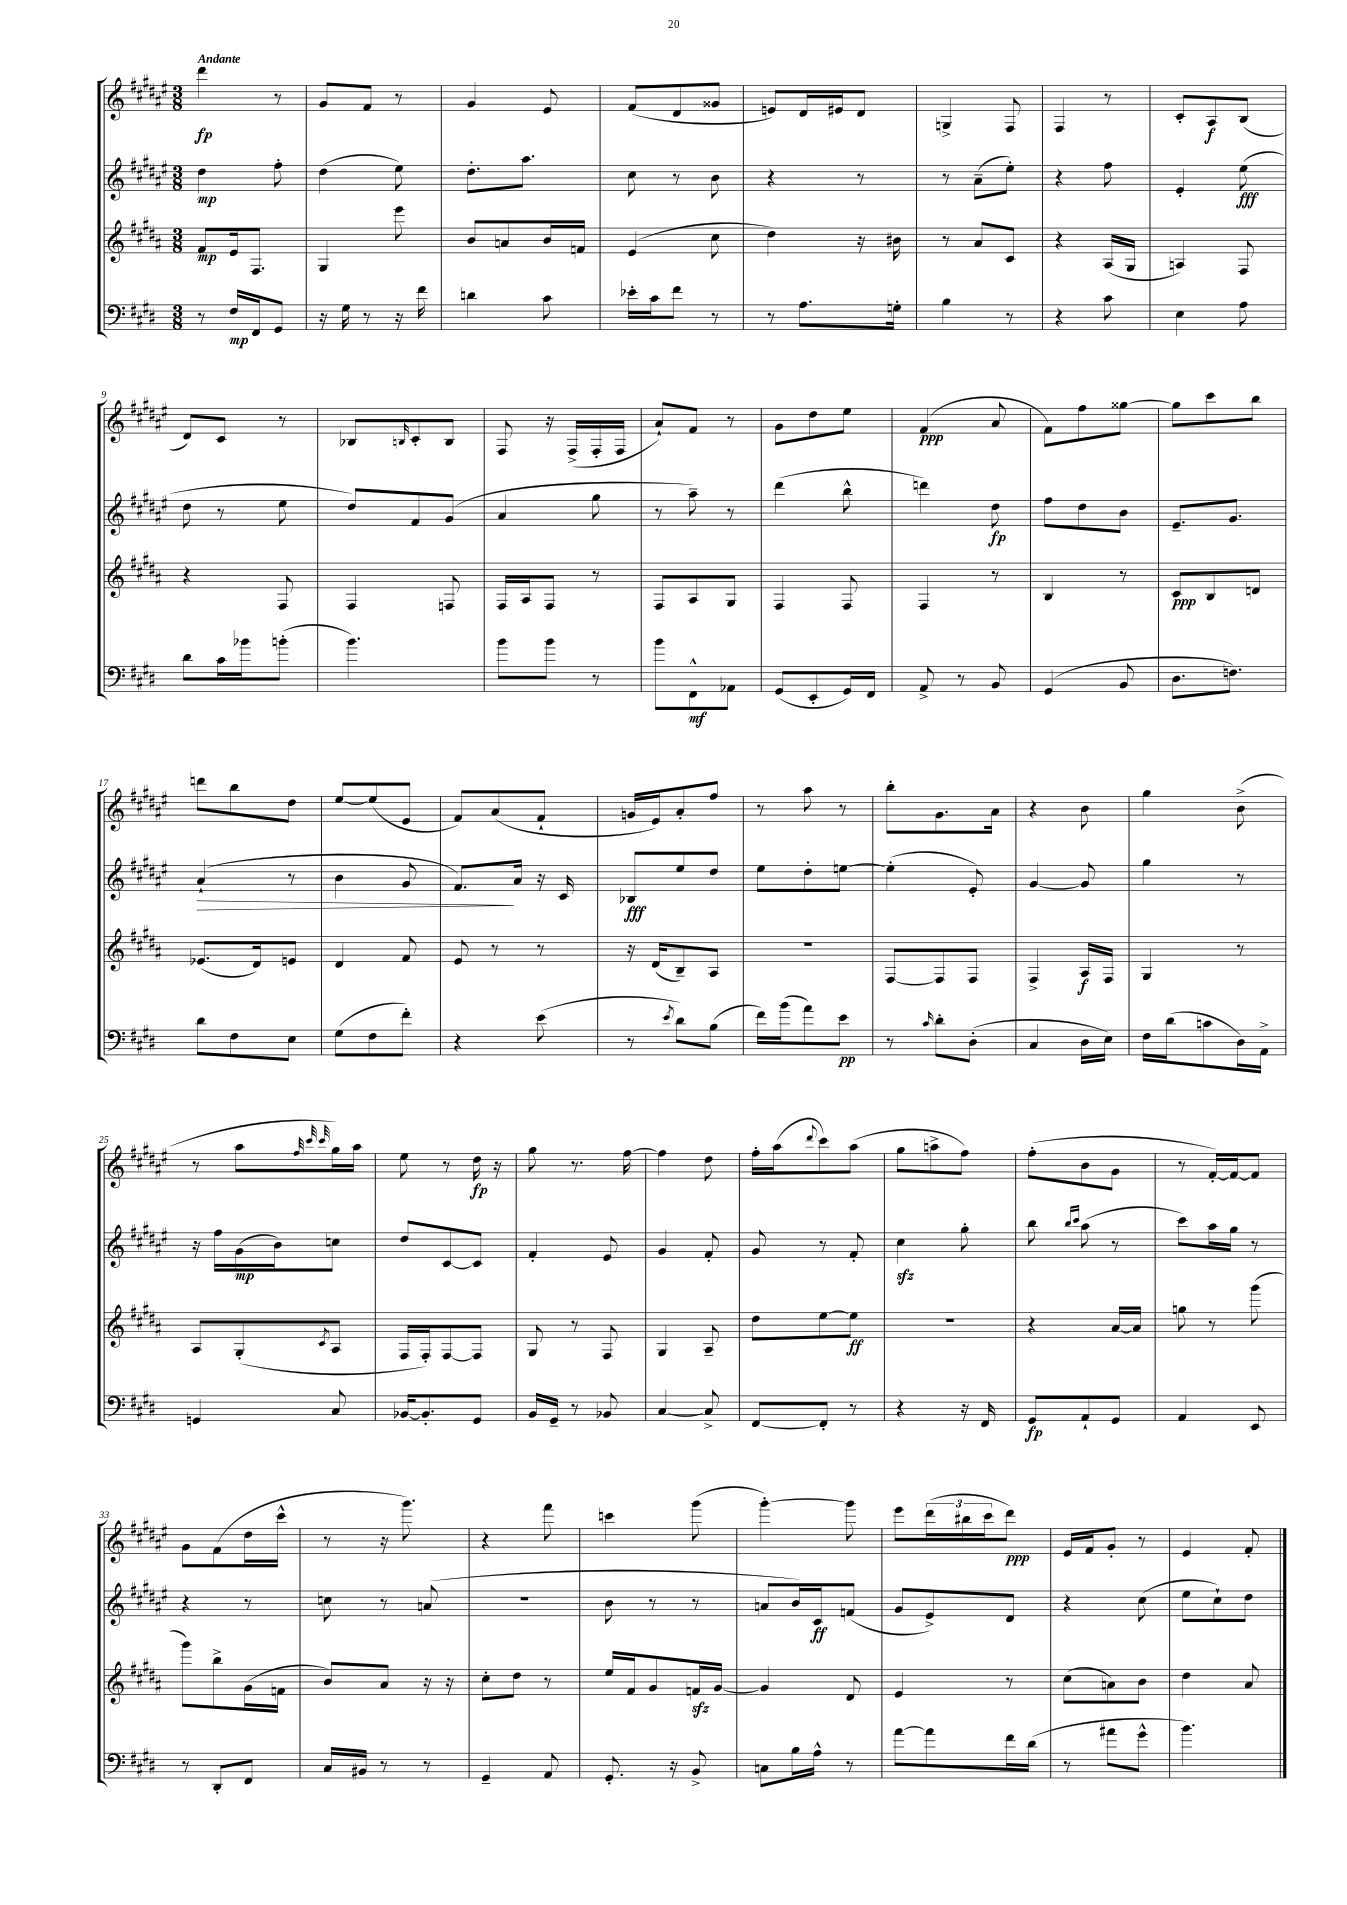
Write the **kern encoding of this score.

**kern	**kern	**kern	**kern
*staff4	*staff3	*staff2	*staff1
*clefF4	*clefG2	*clefG2	*clefG2
*k[f#c#g#d#]	*k[f#c#g#d#a#]	*k[f#c#g#d#a#e#]	*k[f#c#g#d#a#e#]
*M3/8	*M3/8	*M3/8	*M3/8
8r	8f#	4dd#	4ddd#
16F#	16e	.	.
16FF#	8.F#	.	.
8GG#	.	8ff#'	8r
=	=	=	=
16r	4G#	(4dd#	8g#
16G#	.	.	.
8r	.	.	8f#
16r	8eee	8ee#)	8r
16f#	.	.	.
=	=	=	=
4d	8b	8.dd#'	4g#
.	8a	.	.
.	.	8.aa#	.
8c#	16b	.	8e#
.	16f	.	.
=	=	=	=
16e-'	(4e	8cc#	(8f#
16c#	.	.	.
8f#	.	8r	8d#
8r	8cc#	8b	8g##
=	=	=	=
8r	4dd#)	4r	8e)
8.A	.	.	16d#
.	.	.	16e#
.	16r	8r	8d#
16G'	16b#	.	.
=	=	=	=
4B	8r	8r	4G^
.	8a#	(8a#~	.
8r	8c#	8ee#')	8F#
=	=	=	=
4r	4r	4r	4F#
8c#	(16A#	8ff#	8r
.	16G#	.	.
=	=	=	=
4E	4A)	4e#'	8c#'
.	.	.	8A#
8A	8F#	(8ee#	(8B
=	=	=	=
8d#	4r	8dd#	8d#)
16c#	.	8r	8c#
16b-	.	.	.
(8b'	8F#	8ee#	8r
=	=	=	=
4.b)	4F#	8dd#)	8B-
.	.	.	16qqB
.	.	8f#	8c#'
.	8F	(8g#	8B
=	=	=	=
8b	16F#	4a#	8F#
.	16A#	.	.
8b	8F#	.	16r
.	.	.	(16F#^
8r	8r	8gg#	16F#'
.	.	.	16F#
=	=	=	=
8b	8F#	8r	8a#`)
8FF#^^	8A#	8aa#~)	8f#
8AA-	8G#	8r	8r
=	=	=	=
(8GG#	4F#	(4ddd#	8g#
8EE'	.	.	8dd#
16GG#)	8F#	8bb^^	8ee#
16FF#	.	.	.
=	=	=	=
8AA^	4F#	4ddd)	(4f#
8r	.	.	.
8BB	8r	8dd#	8a#
=	=	=	=
(4GG#	4B	8ff#	8f#)
.	.	8dd#	8ff#
8BB	8r	8b	[8gg##
=	=	=	=
8.D#	8c#	8.e#~	8gg##]
.	8B	.	8ccc#
8.F)	.	8.g#	.
.	8d	.	8bb
=	=	=	=
8d#	(8.e-	(4a#`	8ddd
8F#	.	.	8bb
.	16d#)	.	.
8E	8e	8r	8dd#
=	=	=	=
(8G#	4d#	4b	[8ee#
8F#	.	.	(8ee#]
8f#')	8f#	8g#	8e#
=	=	=	=
4r	8e	8.f#)	8f#)
.	8r	.	(8a#
.	.	16a#	.
(8e	8r	16r	8f#`
.	.	16c#	.
=	=	=	=
8r	16r	8B-	16g
.	(16d#	.	16e#)
8qe	.	.	.
8d#)	8B~)	8ee#	8a#'
(8B	8A#	8dd#	8ff#
=	=	=	=
16f#)	4.r	8ee#	8r
(16b	.	.	.
8a)	.	8dd#'	8aa#
8e	.	[8ee	8r
=	=	=	=
8r	[8F#	(4ee']	8bb'
16qqc#	.	.	.
8d#'	8F#]	.	8.g#
(8D#'	8F#	8e#')	.
.	.	.	16a#
=	=	=	=
4C#	4F#^	[4g#	4r
16D#	16A#	8g#]	8b
16E)	16F#	.	.
=	=	=	=
16F#	4G#	4gg#	4gg#
(16d#	.	.	.
8c	.	.	.
16D#)	8r	8r	(8b^
16AA^	.	.	.
=	=	=	=
4GG	8A#	16r	8r
.	.	16ff#	.
.	(8G#'	(16g#	8aa#
.	.	16b)	.
.	.	.	32qqff#
.	.	.	32qqccc#
.	8qc#	.	32qqccc#
8C#	8A#	8cc	16gg#)
.	.	.	16aa#
=	=	=	=
[16BB-	16F#	8dd#	8ee#
8.BB-']	16F#')	.	.
.	[8F#	[8c#	8r
8GG#	8F#]	8c#]	16dd#
.	.	.	16r
=	=	=	=
16BB	8G#	4f#'	8gg#
16GG#~	.	.	.
8r	8r	.	8.r
8BB-	8F#	8e#	.
.	.	.	[16ff#
=	=	=	=
[4C#	4G#	4g#	4ff#]
8C#^]	8A#~	8f#'	8dd#
=	=	=	=
[8FF#	8dd#	8g#	16ff#'
.	.	.	(16aa#
.	.	.	8qqddd#
8FF#']	[8ee	8r	8ccc#)
8r	8ee]	8f#'	(8aa#
=	=	=	=
4r	4.r	4cc#	8gg#
.	.	.	8aa^
16r	.	8gg#'	8ff#)
16FF#	.	.	.
=	=	=	=
8GG#	4r	8bb	(8ff#'
.	.	16qqbb	.
.	.	16qqccc#	.
8AA`	.	(8aa#	8b
8GG#	[16a#	8r	8g#
.	16a#]	.	.
=	=	=	=
4AA	8gg	8ccc#)	8r
.	8r	16aa#	[16f#')
.	.	16gg#	16f#_
8EE	(8ggg#	8r	8f#]
=	=	=	=
8r	8ggg#)	4r	8g#
8DD#'	8bb^	.	(8f#
8FF#	(16g#	8r	16dd#
.	16f	.	16ccc#^^
=	=	=	=
16C#	8b)	8cc	8r
16BB#	.	.	.
8r	8a#	8r	16r
.	.	.	8.ggg#)
8r	16r	(8a	.
.	16r	.	.
=	=	=	=
4GG#~	8cc#'	4.r	4r
.	8dd#	.	.
8AA	8r	.	8fff#
=	=	=	=
8.GG#'	16ee	8b	4ccc
.	16f#	.	.
.	8g#	8r	.
16r	.	.	.
8BB^	16f	8r	(8ggg#
.	[16g#	.	.
=	=	=	=
8C	4g#]	8a	[4ggg#')
16B	.	16b)	.
16A^^	.	16c#	.
8r	8d#	(8f	8ggg#]
=	=	=	=
[8a	4e	8g#	8eee#
8a]	.	8e#^)	(24ddd#
.	.	.	24bb#
.	.	.	24ccc#
16f#	8r	8d#	8ddd#)
(16d#	.	.	.
=	=	=	=
8r	(8cc#	4r	16e#
.	.	.	16f#
8a#	8a)	.	8g#'
8g#^^	8b	(8cc#	8r
=	=	=	=
4.b)	4dd#	8ee#	4e#
.	.	8cc#`)	.
.	8a#	8dd#	8f#'
==	==	==	==
*-	*-	*-	*-
